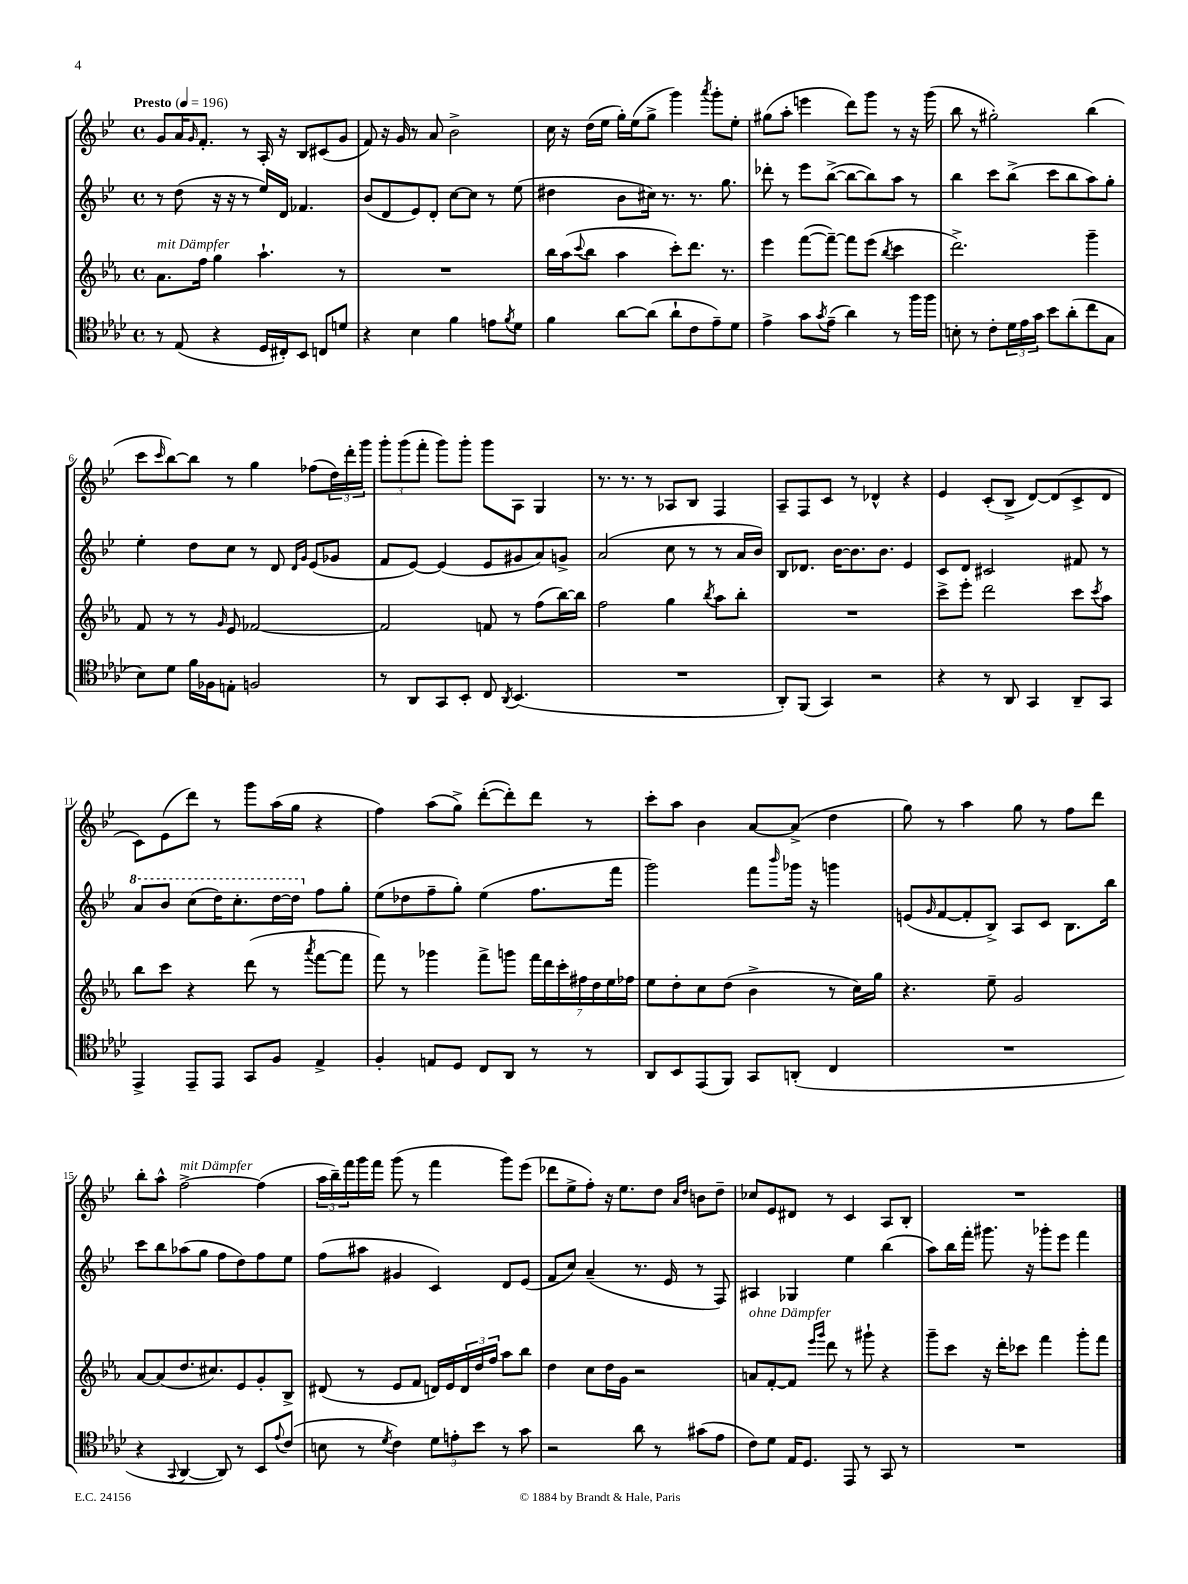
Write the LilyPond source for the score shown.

<<
\new StaffGroup <<
\new Staff = "s0" {
    \clef treble \key bes \major \defaultTimeSignature \time 4/4 \tempo "Presto" 4 = 196
    g'8 a'16 \grace { g'16 } f'8.-. r8 a16-. r16 bes8 cis'8( g'8 |
    f'8) r16 g'16 r8 a'8 bes'2-> |
    c''16 r16 d''16( ees''16 g''16-.) ees''16( g''8-> g'''4) \acciaccatura { a'''8 } g'''8-. ees''8-. |
    gis''8( a''8-. e'''4 d'''8) g'''8 r8 r16 g'''16( |
    bes''8 r8 gis''2-.) bes''4( |
    c'''8 \grace { c'''16 } bes''8~) bes''8 r8 g''4 fes''8( \tuplet 3/2 { d''16) d'''16-. g'''16 } |
    \tuplet 3/2 { g'''8-. g'''8( f'''8-. } g'''8) g'''8-. g'''8 a8 g4 |
    r8. r8. r8 aes8 bes8 f4 |
    a8-- f8 c'8 r8 des'4-^ r4 |
    ees'4 c'8-.( bes8-> d'8~) d'8( c'8-> d'8 |
    c'8) ees'8( d'''8) r8 g'''8 a''16( g''16 r4 |
    f''4) a''8( g''8->) d'''8~-.( d'''8-.) d'''8 r8 |
    c'''8-. a''8 bes'4 a'8~ a'8->( d''4 |
    g''8) r8 a''4 g''8 r8 f''8 d'''8 |
    bes''8-. a''8-^ f''2~->^\markup { \italic "mit Dämpfer" } f''4( |
    \tuplet 3/2 { a''16 bes''16--) f'''16 } g'''16 f'''16 g'''8( r8 f'''4 g'''8) ees'''8( |
    des'''8 ees''8-> f''8-.) r16 ees''8. d''8 \grace { a'16 d''16 } b'8 d''8-- |
    ces''8 ees'8 dis'8 r8 c'4 a8 bes8-. |
    R1 \bar "|." |
}
\new Staff = "s1" {
    \clef treble \key bes \major \defaultTimeSignature \time 4/4
    r8 d''8( r16 r16 r8 ees''16) d'16 fes'4. |
    bes'8( d'8 ees'8) d'8-. c''8~ c''8 r8 ees''8( |
    dis''4 bes'8 cis''16) r8. r8. g''8. |
    des'''8-. r8 ees'''8 bes''8~->( bes''8~ bes''8) a''8 r8 |
    bes''4 c'''8 bes''8->( c'''8 bes''8 a''8) g''8-. |
    ees''4-. d''8 c''8 r8 d'8 \grace { d'16 g'16 } ees'8( ges'8 |
    f'8 ees'8~) ees'4( ees'8 gis'8 a'8) g'8-> |
    a'2( c''8 r8 r8 a'16 bes'16) |
    bes8 des'8. bes'16~ bes'8. bes'8. ees'4 |
    c'8 d'8 cis'2 fis'8 r8 |
    \ottava #1 a''8 bes''8 c'''8( d'''16) c'''8.-. d'''16~ d'''16 \ottava #0 f''8 g''8-. |
    ees''8( des''8 f''8-- g''8-.) ees''4( f''8. f'''16 |
    g'''2) f'''8 \grace { bes'''16 } ges'''16 r16 g'''4 |
    e'8( \grace { g'16 } f'8~ f'8-. bes8->) a8 c'8 bes8. bes''16 |
    c'''8 bes''8 aes''8( g''8 f''8 d''8) f''8 ees''8 |
    f''8( ais''8 gis'4 c'4) d'8 ees'8( |
    f'8 c''8) a'4--( r8. ees'16 r8 f8) |
    ais4 ges4 ees''4 bes''4( |
    a''8) bes''16 f'''16-. gis'''8. r16 ges'''8-. ees'''8 f'''4 \bar "|." |
}
\new Staff = "s2" {
    \clef treble \key ees \major \defaultTimeSignature \time 4/4
    aes'8.^\markup { \italic "mit Dämpfer" } f''16 g''4 aes''4.-! r8 |
    R1 |
    bes''16 aes''16( \appoggiatura { c'''8 } bes''8 aes''4 c'''8-.) d'''8. r8. |
    ees'''4 f'''8~( f'''8~--) f'''8 ees'''8( \acciaccatura { bes''8 } c'''4 |
    d'''2.->) g'''4-- |
    f'8 r8 r8 \grace { g'16 } ees'8 fes'2~ |
    fes'2 f'8 r8 f''8( bes''16~) bes''16 |
    f''2 g''4 \acciaccatura { bes''8 } aes''8 bes''8-. |
    R1 |
    c'''8-> ees'''8-. d'''2 c'''8 \acciaccatura { c'''8 } aes''8 |
    bes''8 c'''8 r4 d'''8( r8 \acciaccatura { aes'''8 } f'''8~ f'''8 |
    f'''8) r8 ges'''4 f'''8-> g'''8 \tuplet 7/4 { f'''16 d'''16 c'''16-. fis''16 d''16 ees''16 fes''16 } |
    ees''8 d''8-. c''8 d''8( bes'4-> r8 c''16) g''16 |
    r4. ees''8-- g'2 |
    aes'8~ aes'8( d''8. cis''8.) ees'8 g'8-. bes8-> |
    dis'8( r8 ees'8 f'8 d'16) ees'16 \tuplet 3/2 { d'16 d''16 f''16 } aes''8 bes''8 |
    d''4 c''8 d''16 g'16 r2 |
    a'8^\markup { \italic "ohne Dämpfer" } f'8~-. f'8 \grace { ees'''16 g'''16 } d'''8 r8 gis'''8-! r4 |
    g'''8-- c'''8 r16 d'''16-. ces'''8 f'''4 g'''8-. f'''8 \bar "|." |
}
\new Staff = "s3" {
    \clef tenor \key aes \major \defaultTimeSignature \time 4/4
    r8 ees8( r4 des16 cis16-.) bes,8 c8 d'8 |
    r4 bes4 f'4 e'8 \acciaccatura { f'8 } des'8 |
    f'4 aes'8~ aes'8( aes'8-! c'8 ees'8--) des'8 |
    ees'4-> g'8 \acciaccatura { g'8 } ees'8--( aes'4) r8 f''16 f''16 |
    b8-. r8 c'8-. \tuplet 3/2 { des'16 ees'16 g'16 } bes'8 aes'8-.( c''8 g8 |
    bes8) des'8 f'16 fes16 e8-. f2 |
    r8 aes,8 g,8 bes,8-. c8 \acciaccatura { aes,8 } bes,4.( |
    R1 |
    aes,8-.) f,8( g,4) r2 |
    r4 r8 aes,8 g,4 aes,8-- g,8 |
    ees,4-> ees,8-- ees,8 g,8 f8 ees4-> |
    f4-. e8 des8 c8 aes,8 r8 r8 |
    aes,8 bes,8 ees,8( f,8) g,8 a,8-.( c4 |
    R1 |
    r4 \appoggiatura { g,8 } aes,4~ aes,8) r8 bes,8 \appoggiatura { ees'8 } c'8( |
    b8 r8 \acciaccatura { des'8 } c'4) \tuplet 3/2 { des'8 e'8-. bes'8 } r8 g'8 |
    r2 aes'8 r8 gis'8( ees'8 |
    c'8) des'8 ees16 des8. ees,8 r8 g,8 r8 |
    R1 \bar "|." |
}
>>
>>
